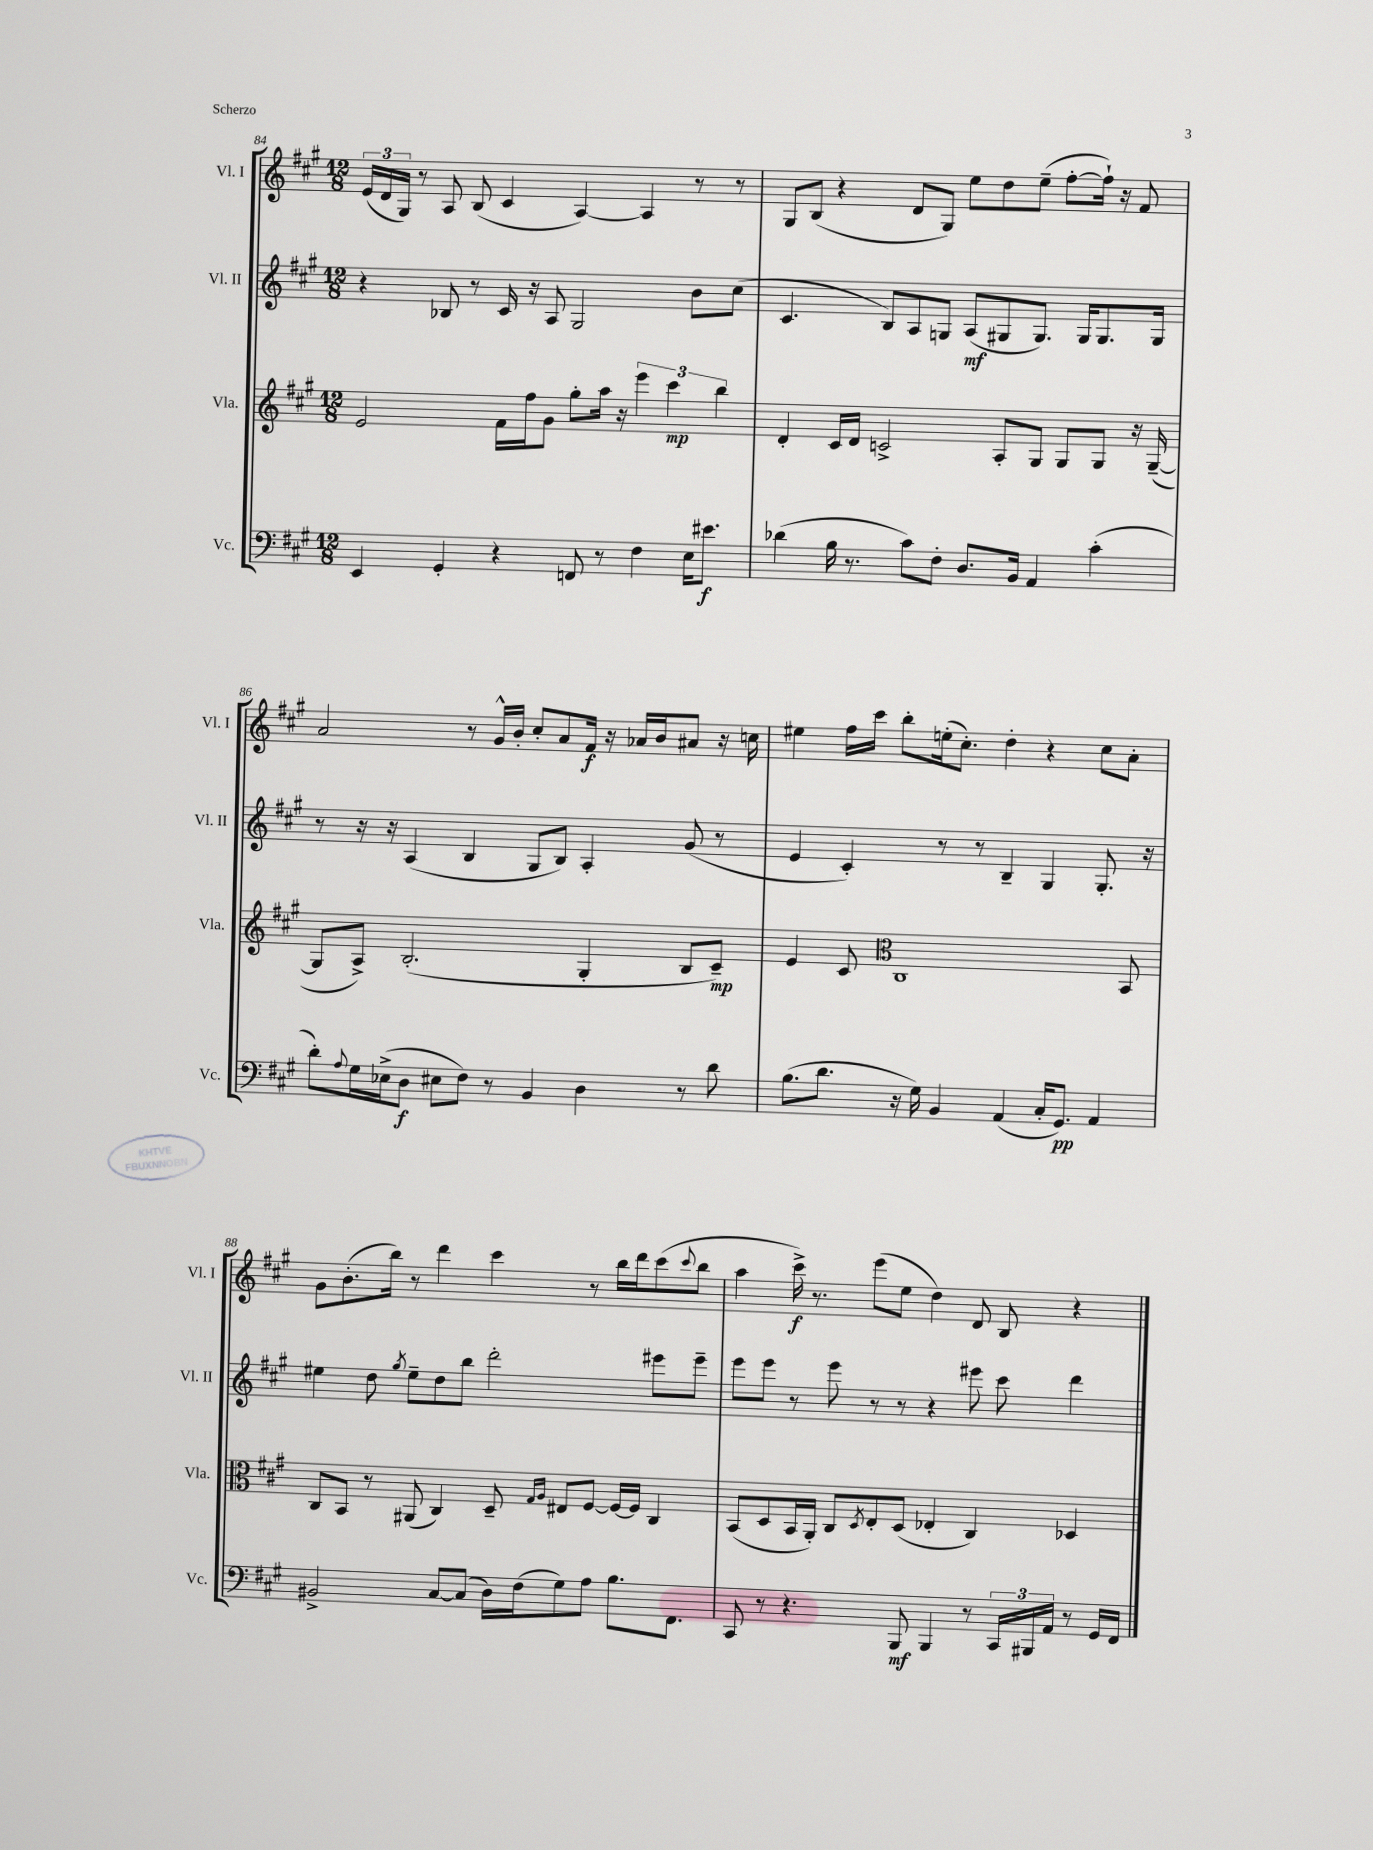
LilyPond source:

<<
\new StaffGroup <<
\new Staff = "s0" \with { instrumentName = "Vl. I" shortInstrumentName = "Vl. I" } {
    \clef treble \key a \major \numericTimeSignature \time 12/8
    \tuplet 3/2 { e'16( d'16 gis16) } r8 a8 b8( cis'4 a4~) a4 r8 r8 |
    gis8 b8( r4 d'8 gis8) e''8 d''8 e''8--( fis''8~-. fis''16-!) r16 fis'8 |
    a'2 r8 gis'16-^ b'16-. cis''8-. a'8 fis'16\f r16 aes'16 b'16 ais'8 r16 c''16 |
    eis''4 fis''16 cis'''16 b''8-. e''16-.( cis''8.-.) d''4-. r4 cis''8 a'8-. |
    gis'8 b'8.-.( b''16) r8 d'''4 cis'''4 r8 b''16 d'''16 cis'''8( \appoggiatura { cis'''8 } b''8 |
    a''4 cis'''16->\f) r8. e'''8( e''8 d''4) d'8 b8 r4 \bar "|." |
}
\new Staff = "s1" \with { instrumentName = "Vl. II" shortInstrumentName = "Vl. II" } {
    \clef treble \key a \major \numericTimeSignature \time 12/8
    r4 bes8 r8 cis'16 r16 a8 gis2 b'8 cis''8( |
    cis'4. b8) a8 g8 a8\mf( gis8 gis8.) gis16 gis8. gis16 |
    r8 r16 r16 a4( b4 gis8 b8) a4-. gis'8( r8 |
    e'4 cis'4-.) r8 r8 b4-- gis4 gis8.-. r16 |
    eis''4 d''8 \acciaccatura { gis''8 } eis''8-- d''8 b''8 d'''2-. eis'''8 eis'''8-- |
    e'''8 e'''8 r8 e'''8 r8 r8 r4 eis'''8 cis'''8 d'''4 \bar "|." |
}
\new Staff = "s2" \with { instrumentName = "Vla." shortInstrumentName = "Vla." } {
    \clef treble \key a \major \numericTimeSignature \time 12/8
    e'2 fis'16 fis''16 gis'8 gis''8-. a''16 r16 \tuplet 3/2 { e'''4 cis'''4\mp b''4 } |
    d'4-. cis'16 d'16 c'2-> a8-. gis8 gis8 gis8 r16 gis16~--( |
    gis8 a8->) b2.-.( gis4-. b8 cis'8--\mp) |
    e'4 cis'8 \clef alto cis1 b,8 |
    cis8 b,8 r8 ais,8( cis4) d8-- \grace { gis16 a16 } eis8 fis8~ fis16~ fis16 cis4 |
    b,8( d8 b,16 a,16-.) cis8 \acciaccatura { d8 } e8-. d8( ees4-. cis4) des4 \bar "|." |
}
\new Staff = "s3" \with { instrumentName = "Vc." shortInstrumentName = "Vc." } {
    \clef bass \key a \major \numericTimeSignature \time 12/8
    e,4 gis,4-. r4 f,8 r8 fis4 e16 eis'8.\f |
    des'4( b16 r8. cis'8) fis8-. d8. b,16 a,4 cis'4-.( |
    d'8-.) \appoggiatura { a8 } gis16 ees16->( d8\f eis8 fis8) r8 b,4 d4 r8 d'8 |
    b8.( d'8. r16 gis16) b,4 a,4( cis16-. gis,8.\pp) a,4 |
    bis,2-> cis8~ cis8( d16) fis16( gis8) a8 b8. fis,8. |
    cis,8 r8 r4. b,,8\mf b,,4 r8 \tuplet 3/2 { cis,16 bis,,16 a,16 } r8 gis,16 fis,16 \bar "|." |
}
>>
>>
\layout { \context { \Score currentBarNumber = #84 } }
